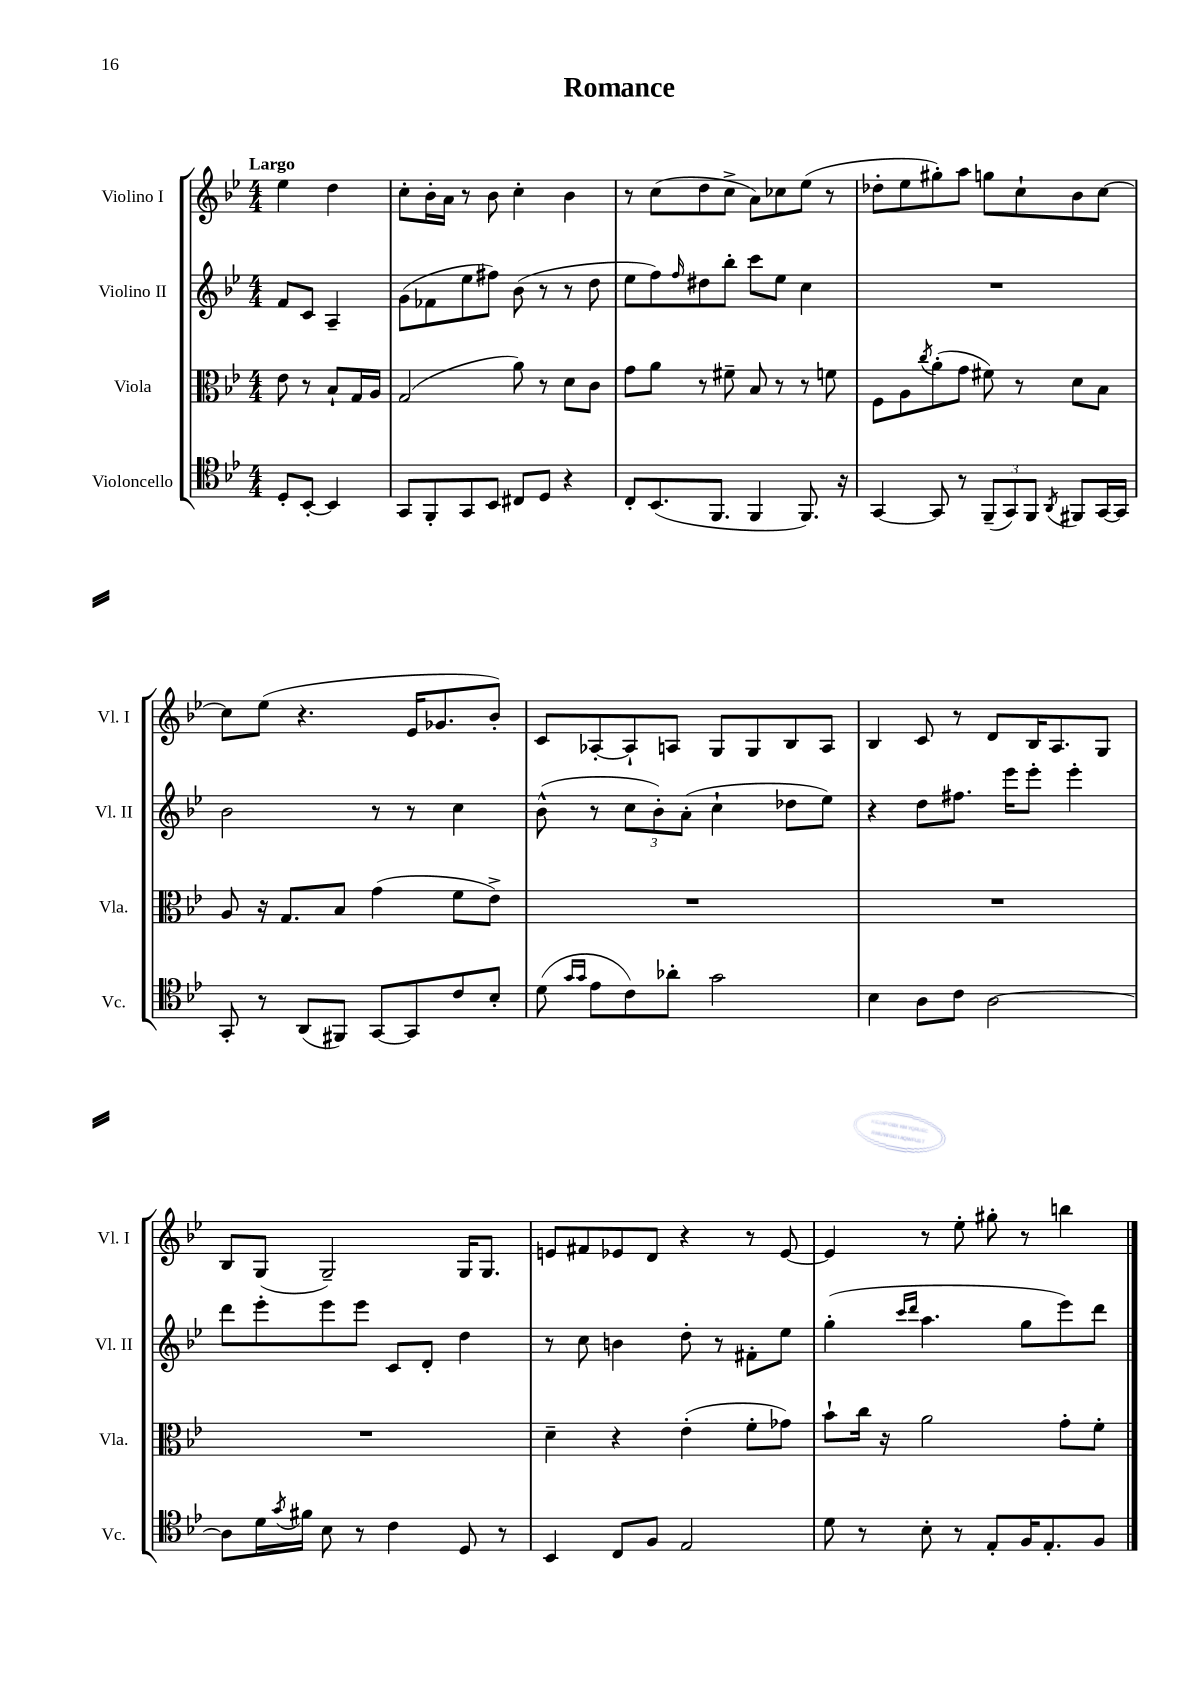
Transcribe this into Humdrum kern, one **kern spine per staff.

**kern	**kern	**kern	**kern
*staff4	*staff3	*staff2	*staff1
*clefC4	*clefC3	*clefG2	*clefG2
*k[b-e-]	*k[b-e-]	*k[b-e-]	*k[b-e-]
*M4/4	*M4/4	*M4/4	*M4/4
8D'/L	8e-\	8f/L	4ee-\
[8BB-'/J	8r	8c/J	.
4BB-/]	8B-`/L	4A~/	4dd\
.	16G/L	.	.
.	16A/JJ	.	.
=	=	=	=
8GG/L	(2G/	(8g\L	8cc'\L
8FF'/	.	8f-\	16b-'\L
.	.	.	16a\JJ
8GG/	.	8ee-\	8r
8BB-/J	.	8ff#\J)	8b-\
8C#/L	8a\)	(8b-\	4cc'\
8D/J	8r	8r	.
4r	8d\L	8r	4b-\
.	8c\J	8dd\	.
=	=	=	=
8C'/L	8g\L	8ee-\L	8r
(8.BB-/	8a\J	8ff\)	(8cc\L
.	.	16qqff/	.
.	8r	8dd#\	8dd\
8.FF/J	.	.	.
.	8f#~\	8bb-'\J	8cc^\J
4FF/	8B-/	8ccc\L	8a\L)
.	8r	8ee-\J	8cc-\
8.FF/)	8r	4cc\	(8ee-\J
.	8f\	.	8r
16r	.	.	.
=	=	=	=
[4GG/	8F\L	1r	8dd-'\L
.	8A\	.	8ee-\
.	8qcc/	.	.
8GG/]	(8a'\	.	8gg#'\)
8r	8g\J	.	8aa\J
(12FF~/L	8f#\)	.	8gg\L
12GG/)	.	.	.
.	8r	.	8cc`\
12FF/J	.	.	.
8qAA/	.	.	.
8FF#/L	8d\L	.	8b-\
[16GG/L	8B-\J	.	[8cc\J
16GG/]JJ	.	.	.
=	=	=	=
8GG'/	8A/	2b-\	8cc\]L
8r	16r	.	(8ee-\J
.	8.G/L	.	.
(8AA/L	.	.	4.r
8FF#/J)	8B-/J	.	.
[8GG/L	(4g\	8r	.
8GG/]	.	8r	16e-/LK
.	.	.	8.g-/
8c/	8f\L	4cc\	.
8B-'/J	8e-^\J)	.	8b-'/J)
=	=	=	=
(8d\	1r	(8b-^^\	8c/L
16qqg/LL	.	.	.
16qqg/JJ	.	.	.
8e-\L	.	8r	[8A-'/
8c\)	.	12cc\L	8A-`/]
.	.	12b-'\)	.
8a-'\J	.	.	8A/J
.	.	(12a'\J	.
2g\	.	4cc`\	8G/L
.	.	.	8G/
.	.	8dd-\L	8B-/
.	.	8ee-\J)	8A/J
=	=	=	=
4B-\	1r	4r	4B-/
8A\L	.	8dd\L	8c/
8c\J	.	8.ff#\J	8r
[2A\	.	.	8d/L
.	.	16eee-\LK	.
.	.	8eee-'\J	16B-/K
.	.	.	8.A/
.	.	4eee-'\	.
.	.	.	8G/J
=	=	=	=
8A\]L	1r	8ddd\L	8B-/L
16d\L	.	8eee-'\	(8G/J
8qg/	.	.	.
16f#\JJ	.	.	.
8B-\	.	8eee-\	2G~/)
8r	.	8eee-\J	.
4c\	.	8c/L	.
.	.	8d'/J	.
8D/	.	4dd\	16G/LK
.	.	.	8.G/J
8r	.	.	.
=	=	=	=
4BB-/	4d~\	8r	8e/L
.	.	8cc\	8f#/
8C/L	4r	4b\	8e-/
8F/J	.	.	8d/J
2E-/	(4e-'\	8dd'\	4r
.	.	8r	.
.	8f'\L	8f#'\L	8r
.	8g-\J)	8ee-\J	[8e-/
=	=	=	=
8d\	8b-`\L	(4gg'\	4e-/]
8r	16cc\Jk	.	.
.	16r	.	.
.	.	16qqccc/LL	.
.	.	16qqddd/JJ	.
8B-'\	2a\	4.aa\	8r
8r	.	.	8ee-'\
8E-'/L	.	.	8gg#'\
16F/K	.	8gg\L	8r
8.E-'/	.	.	.
.	8g'\L	8eee-\)	4bb\
8F/J	8f'\J	8ddd\J	.
==	==	==	==
*-	*-	*-	*-
